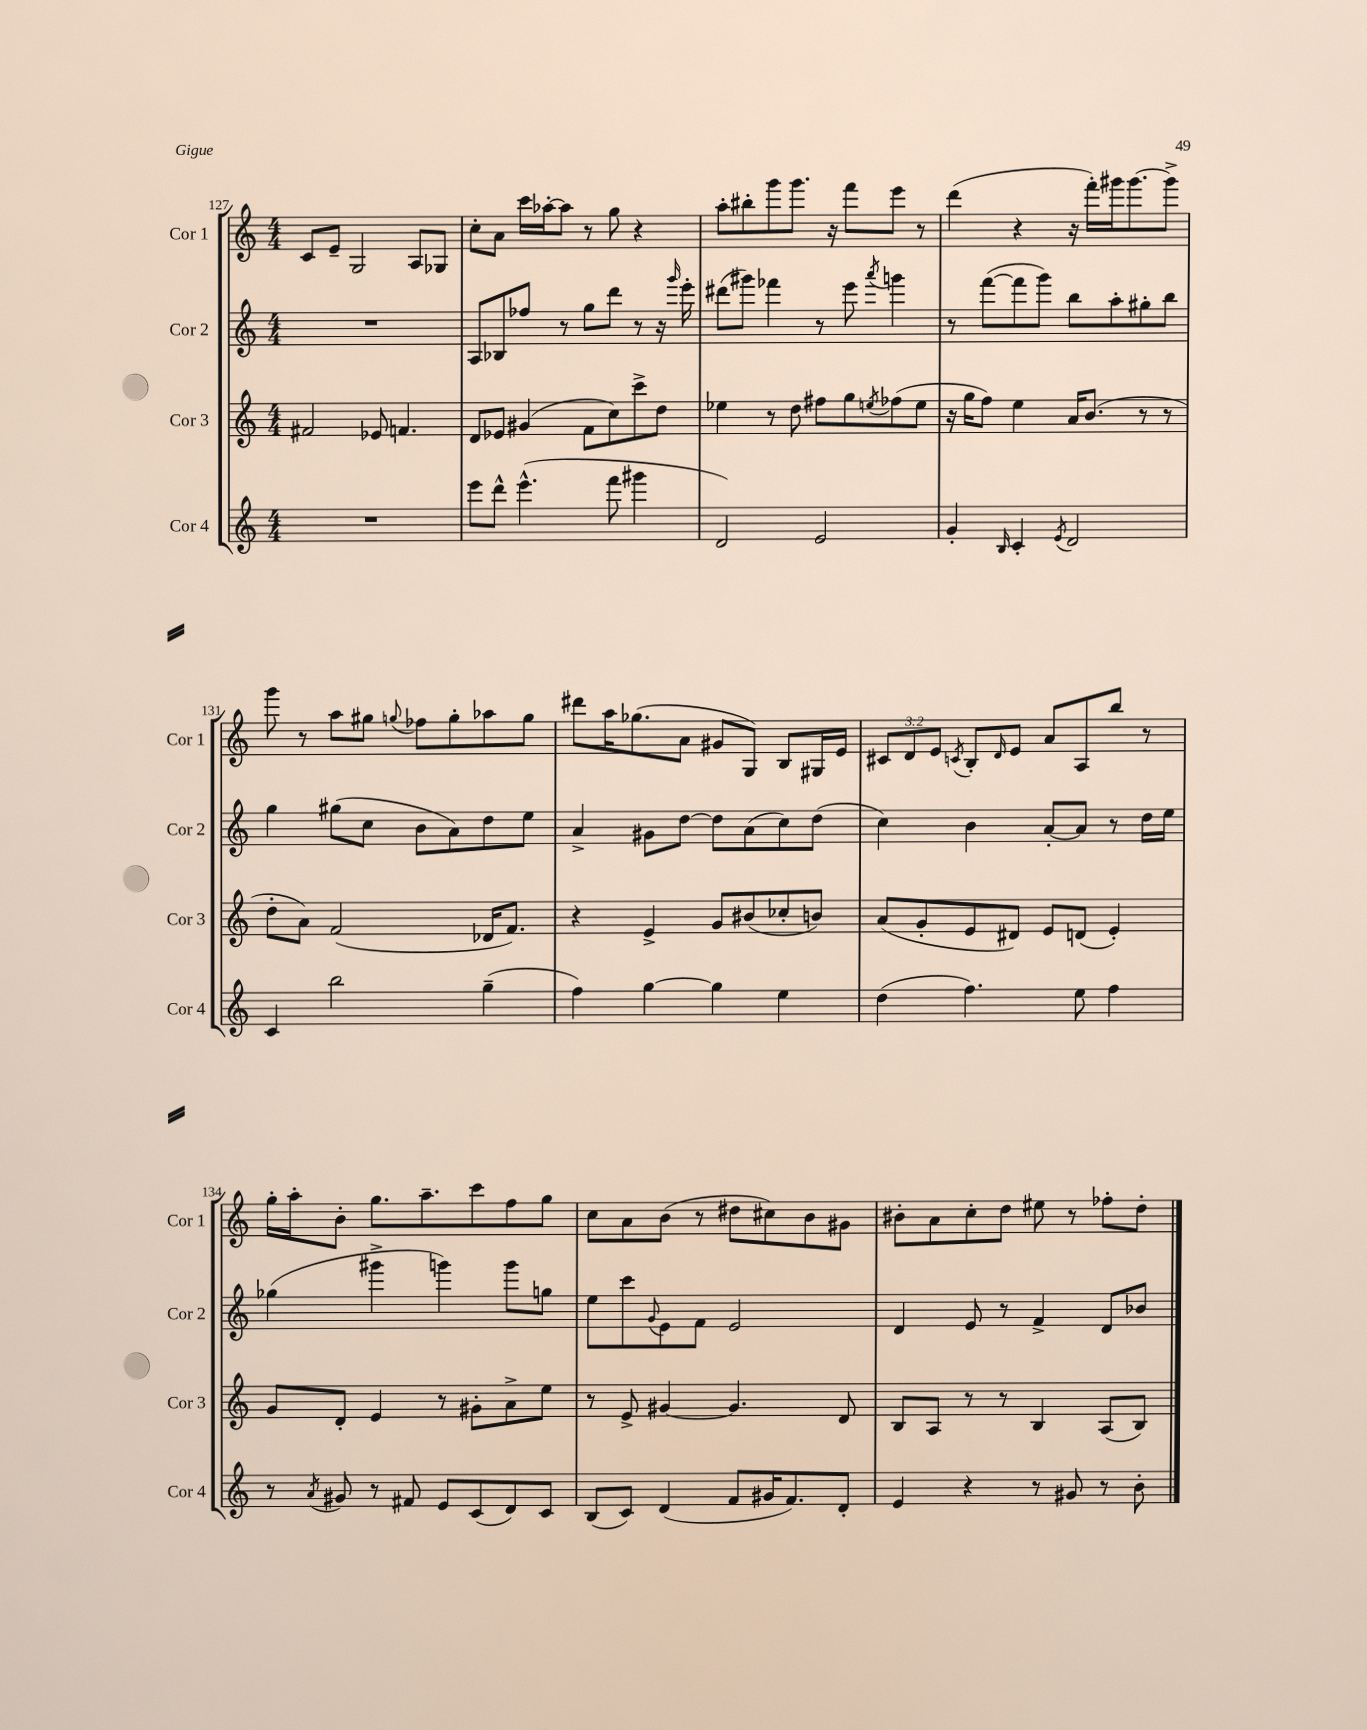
<<
\new StaffGroup <<
\new Staff = "s0" \with { instrumentName = "Cor 1" shortInstrumentName = "Cor 1" } {
    \clef treble \key c \major \numericTimeSignature \time 4/4 \override Staff.TupletNumber.text = #tuplet-number::calc-fraction-text
    c'8 e'8-- g2 a8 ges8 |
    c''8-. a'8 c'''16 aes''16~-. aes''8 r8 g''8 r4 |
    a''8-. bis''8-. g'''8 g'''8. r16 f'''8 e'''8 r8 |
    d'''4( r4 r16 f'''16-.) gis'''16 gis'''8.~ gis'''8-> |
    g'''8 r8 a''8 gis''8 \appoggiatura { g''8 } fes''8 g''8-. aes''8 g''8 |
    dis'''8 a''16 ges''8.( a'8 gis'8 g8) b8 gis16 e'16 |
    \tuplet 3/2 { cis'8 d'8 e'8 } \acciaccatura { c'8 } b8-. \grace { d'16 } e'8 a'8 a8 b''8 r8 |
    g''16-. a''16-. b'8-. g''8. a''8.-- c'''8 f''8 g''8 |
    c''8 a'8 b'8( r8 dis''8 cis''8) b'8 gis'8 |
    bis'8-. a'8 c''8-. d''8 eis''8 r8 fes''8-. d''8-. \bar "|." |
}
\new Staff = "s1" \with { instrumentName = "Cor 2" shortInstrumentName = "Cor 2" } {
    \clef treble \key c \major \numericTimeSignature \time 4/4
    R1 |
    a8 bes8 fes''8 r8 g''8 d'''8 r8 r16 \grace { g'''16 } e'''16-. |
    dis'''8( gis'''8) fes'''4 r8 e'''8 \acciaccatura { a'''8 } g'''4 |
    r8 f'''8~( f'''8 g'''8) b''8 a''8-. gis''8-. b''8 |
    g''4 gis''8( c''8 b'8 a'8) d''8 e''8 |
    a'4-> gis'8 d''8~ d''8 a'8( c''8) d''8( |
    c''4) b'4 a'8~-. a'8 r8 d''16 e''16 |
    ges''4( gis'''4-> g'''4) g'''8 g''8 |
    e''8 c'''8 \appoggiatura { g'8 } e'8 f'8 e'2 |
    d'4 e'8 r8 f'4-> d'8 bes'8 \bar "|." |
}
\new Staff = "s2" \with { instrumentName = "Cor 3" shortInstrumentName = "Cor 3" } {
    \clef treble \key c \major \numericTimeSignature \time 4/4
    fis'2 ees'8 f'4. |
    d'8 ees'8 gis'4( f'8 c''8) c'''8-> d''8 |
    ees''4 r8 d''8 fis''8 g''8 \acciaccatura { e''8 } fes''8( e''8 |
    r16 g''16 f''8) e''4 a'16 b'8.( r8 r8 |
    d''8-. a'8) f'2( des'16 f'8.) |
    r4 e'4-> g'8 bis'8( ces''8-. b'8) |
    a'8( g'8-. e'8 dis'8) e'8 d'8( e'4-.) |
    g'8 d'8-. e'4 r8 gis'8-. a'8-> e''8 |
    r8 e'8-> gis'4~ gis'4. d'8 |
    b8 a8 r8 r8 b4 a8( b8) \bar "|." |
}
\new Staff = "s3" \with { instrumentName = "Cor 4" shortInstrumentName = "Cor 4" } {
    \clef treble \key c \major \numericTimeSignature \time 4/4
    R1 |
    e'''8 d'''8-^ e'''4.-^( f'''8 gis'''4 |
    d'2) e'2 |
    g'4-. \grace { b16 } c'4-. \acciaccatura { e'8 } d'2 |
    c'4 b''2 g''4--( |
    f''4) g''4~ g''4 e''4 |
    d''4( f''4.) e''8 f''4 |
    r8 \acciaccatura { a'8 } gis'8 r8 fis'8 e'8 c'8( d'8) c'8 |
    b8( c'8) d'4( f'8 gis'16 f'8.) d'8-. |
    e'4 r4 r8 gis'8 r8 b'8-. \bar "|." |
}
>>
>>
\layout { \context { \Score currentBarNumber = #127 } }
